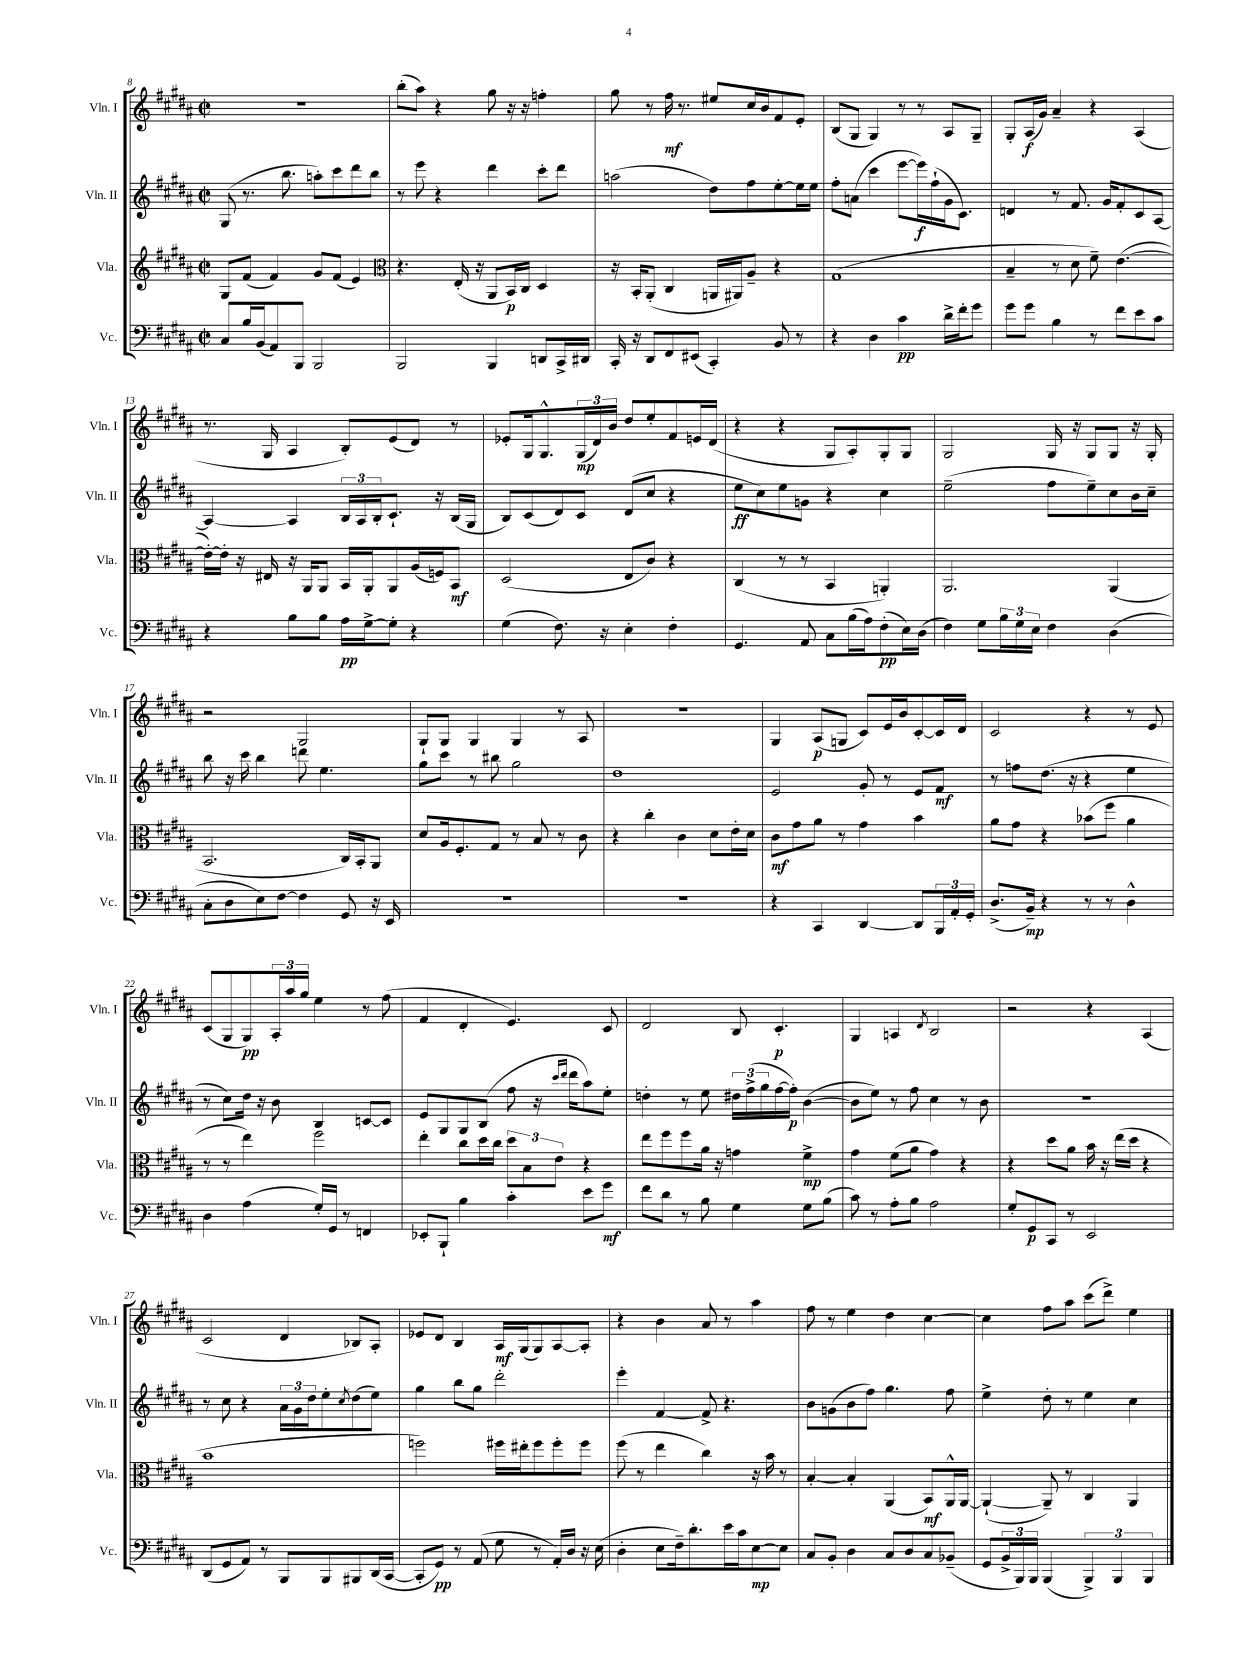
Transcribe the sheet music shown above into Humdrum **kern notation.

**kern	**kern	**kern	**kern
*staff4	*staff3	*staff2	*staff1
*clefF4	*clefG2	*clefG2	*clefG2
*k[f#c#g#d#a#]	*k[f#c#g#d#a#]	*k[f#c#g#d#a#]	*k[f#c#g#d#a#]
*M2/2	*M2/2	*M2/2	*M2/2
*met(c|)	*met(c|)	*met(c|)	*met(c|)
8C#/L	8G#/L	(8G#/	1r
16B/L	(8f#/J	8.r	.
(16BB/J	.	.	.
8AA#/)	4f#/)	.	.
.	.	8.bb\	.
8BBB/J	.	.	.
2BBB/	8g#/L	8aa'\L)	.
.	(8f#/J	8ccc#\	.
.	4e/)	8ddd#\	.
.	.	8bb\J	.
=	=	=	=
*	*clefC3	*	*
2BBB/	4.r	8r	(8bb'\L
.	.	8eee\	8aa#\J)
.	.	4r	4r
.	(16E'/	.	.
.	16r	.	.
4BBB/	8AA#/L	4ddd#\	8gg#\
.	16BB/L)	.	16r
.	16C#/JJ	.	16r
8DD/L	4D#/	8ccc#'\L	4ff'\
16CC#^/L	.	8ddd#\J	.
16DD#/JJ	.	.	.
=	=	=	=
16CC#'/	16r	(2aa\	8gg#\
16r	16BB'/LK	.	.
8DD#/L	(8AA#'/J	.	8r
8FF#/	4C#/	.	16ff#\
.	.	.	8.r
(8EE#/J	.	.	.
4CC#'/)	16AA/LL	8dd#\L)	8ee#/L
.	16AA#/J)	.	.
.	8A#~/J	8ff#\	16cc#/L
.	.	.	16b/J
8BB/	4r	[8ee'\	8f#/
8r	.	16ee\]L	8e'/J
.	.	16ee\JJ	.
=	=	=	=
4r	(1G#	8ff#'\L	(8B/L
.	.	(8a\J	8G#/J
4D#\	.	4ccc#\	4G#/)
4c#\	.	[8eee\L	8r
.	.	16eee\]L)	8r
.	.	(16ff#`\	.
16d#^\LL	.	16g#\J	8A#/L
16f#'\J	.	8.c#\J)	.
8g#\J	.	.	8G#~/J
=	=	=	=
8g#\L	4B~/	4d/	8G#'/L
8g#\J	.	.	(16A#/L
.	.	.	16g#/JJ)
4B\	8r	8r	4a#~/
.	8d#\	8.f#/	.
8r	8f#~\)	.	4r
.	.	16g#/LK	.
8f#\L	([4.e\	8f#'/	.
8e\	.	8c#/	(4A#/
8c#\J	.	[8A#/J	.
=	=	=	=
4r	16e'\_LL)	4A#/_	8.r
.	16e'\]JJ	.	.
.	16r	.	.
.	16E#/	.	16G#/
8B\L	16r	4A#/]	4A#/
.	16AA#/LK	.	.
8B\J	8AA#/J	.	.
16A#\LL	16BB/LL	24B/LL	8B'/L)
.	.	24A#/	.
[16G#^\J	16AA#'/J	.	.
.	.	24B'/J	.
8G#'\]J	8AA#/	8.c#`/J	(8e/
4r	(16A#/L	.	8d#/J)
.	16F/J)	16r	.
.	8BB/J	(16B/LL	8r
.	.	16G#/JJ	.
=	=	=	=
(4G#\	(2D#/	8B/L)	8e-'/L
.	.	(8c#/	16G#/k
.	.	.	8.G#^^/
8.F#\)	.	8d#/)	.
.	.	8c#/J	(24G#/L
.	.	.	24d#/)
16r	.	.	.
.	.	.	24b/JJ
4E'\	8E/L	(8d#/L	8dd#/L
.	8c#/J)	8cc#/J	8ee'/
4F#'\	4r	4r	8f#/
.	.	.	16e/L
.	.	.	(16d#/JJ
=	=	=	=
4.GG#/	(4C#/	8ee\L	4r
.	.	8cc#\)	.
.	8r	8ee\	4r
8AA#/	8r	8g\J	.
8C#\L	4BB/	4r	8G#/L
(16B\L	.	.	8A#'/)
16A#\J)	.	.	.
(8F#'\	4AA'/)	4cc#\	8G#'/
16E\L)	.	.	8G#/J
(16D#\JJ	.	.	.
=	=	=	=
4F#\)	2.AA#/	(2ee~\	2G#/
8G#\L	.	.	.
24B\L	.	.	.
24G#\	.	.	.
24E\JJ	.	.	.
4F#\	.	8ff#\L	16G#/
.	.	.	16r
.	.	8ee~\)	8G#/L
(4D#\	(4AA#/	8cc#\	8G#/J
.	.	16b\L	16r
.	.	16cc#~\JJ	16G#'/
=	=	=	=
8C#'\L	2.BB/	8bb\	2r
8D#\	.	16r	.
.	.	16ccc#\	.
8E\)	.	4bb\	.
[8F#\J	.	.	.
4F#\]	.	8ddd\	2G#/
.	.	4.ee\	.
8GG#/	16C#/LL)	.	.
.	16BB'/J	.	.
16r	8AA#/J	.	.
16EE/	.	.	.
=	=	=	=
1r	8d#/L	8gg#\L	8G#`/L
.	16A#/k	8ccc#\J	8G#/J
.	8.F#'/	.	.
.	.	8r	4G#/
.	8G#/J	8bb#\	.
.	8r	2gg#\	4G#/
.	8B/	.	.
.	8r	.	8r
.	8c#\	.	8A#/
=	=	=	=
1r	4r	1dd#	1r
.	4cc#'\	.	.
.	4c#\	.	.
.	8d#\L	.	.
.	16e'\L	.	.
.	16d#\JJ	.	.
=	=	=	=
4r	8c#\L	2e/	4G#/
.	8g#\	.	.
4CC#/	8a#\J	.	(8A#/L
.	8r	.	8G/J
[4DD#/	4g#\	8g#'/	8c#/L)
.	.	8r	16e/L
.	.	.	16b/J
8DD#/]L	4b\	8e/L	[8c#'/
24BBB/L	.	8f#/J	16c#/]L
24AA#'/	.	.	.
.	.	.	16d#/JJ
24GG#'/JJ	.	.	.
=	=	=	=
(8.D#^/L	8a#\L	8r	2c#/
.	8g#\J	8ff\L	.
16BB~/Jk)	.	.	.
4r	4r	(8.dd#\J	.
.	.	16r	.
8r	(8b-\L	4r	4r
8r	8ff#\J	.	.
4D#^^\	4a#\	4ee\	8r
.	.	.	8e/
=	=	=	=
4D#\	8r	8r	(8c#/L
.	8r	8cc#\L)	8G#/
(4A#\	4ee\)	16dd#\Jk	8G#/)
.	.	16r	.
.	.	8b\	24A#'/L
.	.	.	24aa#/
.	.	.	24gg#/JJ
16G#'/LL)	2ff#\	4B/	4ee\
16GG#/JJ	.	.	.
8r	.	.	.
4FF/	.	[8c/L	8r
.	.	8c/]J	(8ff#\
=	=	=	=
8EE-'/L	4ee'\	8e/L	4f#/
8BBB`/J	.	8G#/	.
4B\	8cc#\L	8G#/	4d#'/
.	16dd#\L	(8B/J	.
.	16cc#\JJ	.	.
4c#'\	12dd#\L	8ff#\	4.e/)
.	12B\	.	.
.	.	16r	.
.	12e\J	.	.
.	.	16qqccc#/LL	.
.	.	16qqddd#/JJ	.
.	.	16ddd#\LK	.
8e\L	4r	8aa#\)	.
8g#\J	.	8ee'\J	8c#/
=	=	=	=
8f#\L	8ee\L	4dd'\	2d#/
8d#\J	8ff#\	.	.
8r	8ff#\	8r	.
8B\	16a#\Jk	8ee\	.
.	16r	.	.
4G#\	4g\	24dd#\LL	8B/
.	.	(24ff#^\	.
.	.	24gg#\	.
.	.	[16ff#\	4.c#'/
.	.	16ff#'\]JJ)	.
8G#\L	4f#^\	([4b\	.
(8B\J	.	.	.
=	=	=	=
8c#\)	4g#\	8b\]L	4G#/
8r	.	8ee\J)	.
8A#'\L	(8f#\L	8r	4A/
8B\J	8a#\J	8ff#\	.
.	.	.	8qd#/
2A#\	4g#\)	4cc#\	2B/
.	4r	8r	.
.	.	8b\	.
=	=	=	=
8G#'/L	4r	1r	2r
8GG#/	.	.	.
8CC#/J	8dd#\L	.	.
8r	8a#\J	.	.
2EE/	16b\	.	4r
.	16r	.	.
.	(16ee\LL	.	.
.	16dd#\JJ	.	.
.	4r	.	(4A#/
=	=	=	=
(8DD#/L	1b	8r	2c#/
8GG#/	.	8cc#\	.
8AA#/J)	.	4r	.
8r	.	.	.
8BBB/L	.	24a#\LL	4d#/
.	.	24g#\	.
.	.	24dd#\J	.
8BBB/	.	8ee'\	.
.	.	8qcc#/	.
8BBB#/	.	(8dd#\	8B-/L)
(16DD#/L	.	8ee\J)	8A#'/J
[16CC#/JJ	.	.	.
=	=	=	=
8CC#'/]L	2ff\)	4gg#\	8e-/L
8GG#/J)	.	.	8d#/J
8r	.	8bb\L	4B/
(8AA#/	.	8gg#\J	.
8G#\	16ff#\LL	2ddd#'\	16A#/LL
.	16ee#'\J	.	(16G#/J
8r	8ff#\	.	8G#/)
16AA#'/LL)	8ff#'\	.	[8A#/
16D#/JJ	.	.	.
16r	8ff#\J	.	8A#'/]J
(16E\	.	.	.
=	=	=	=
4D#'\	(8ff#\	4eee'\	4r
.	8r	.	.
8E\L	4ee\	[4f#/	4b\
16F#~\k)	.	.	.
8.d#'\	.	.	.
.	4cc#\)	8f#^/]	8a#/
16e\L	.	4.r	8r
16c#\J	.	.	.
[8E\	16r	.	4aa#\
.	16b\	.	.
8E\]J	8r	.	.
=	=	=	=
8C#/L	[4B'/	8b\L	8ff#\
8BB'/J	.	(8g\	8r
4D#\	4B'/]	8b\	4ee\
.	.	8ff#\J)	.
8C#/L	(4AA#/	4.gg#\	4dd#\
8D#/	.	.	.
8C#/	8BB/L)	.	[4cc#\
(8BB-~/J	16AA#^^/L	8ff#\	.
.	[16AA#/JJ	.	.
=	=	=	=
8GG#/L	(4AA#`/_	4ee^\	4cc#\]
24BB^/L	.	.	.
24BBB/)	.	.	.
24BBB/JJ	.	.	.
(4BBB/	8AA#~/])	8dd#'\	8ff#\L
.	8r	8r	8aa#\J
6BBB^/)	4C#/	4ee\	(8ccc#\L
.	.	.	8ddd#^\J)
6BBB/	.	.	.
.	4AA#/	4cc#\	4ee\
6BBB/	.	.	.
==	==	==	==
*-	*-	*-	*-
